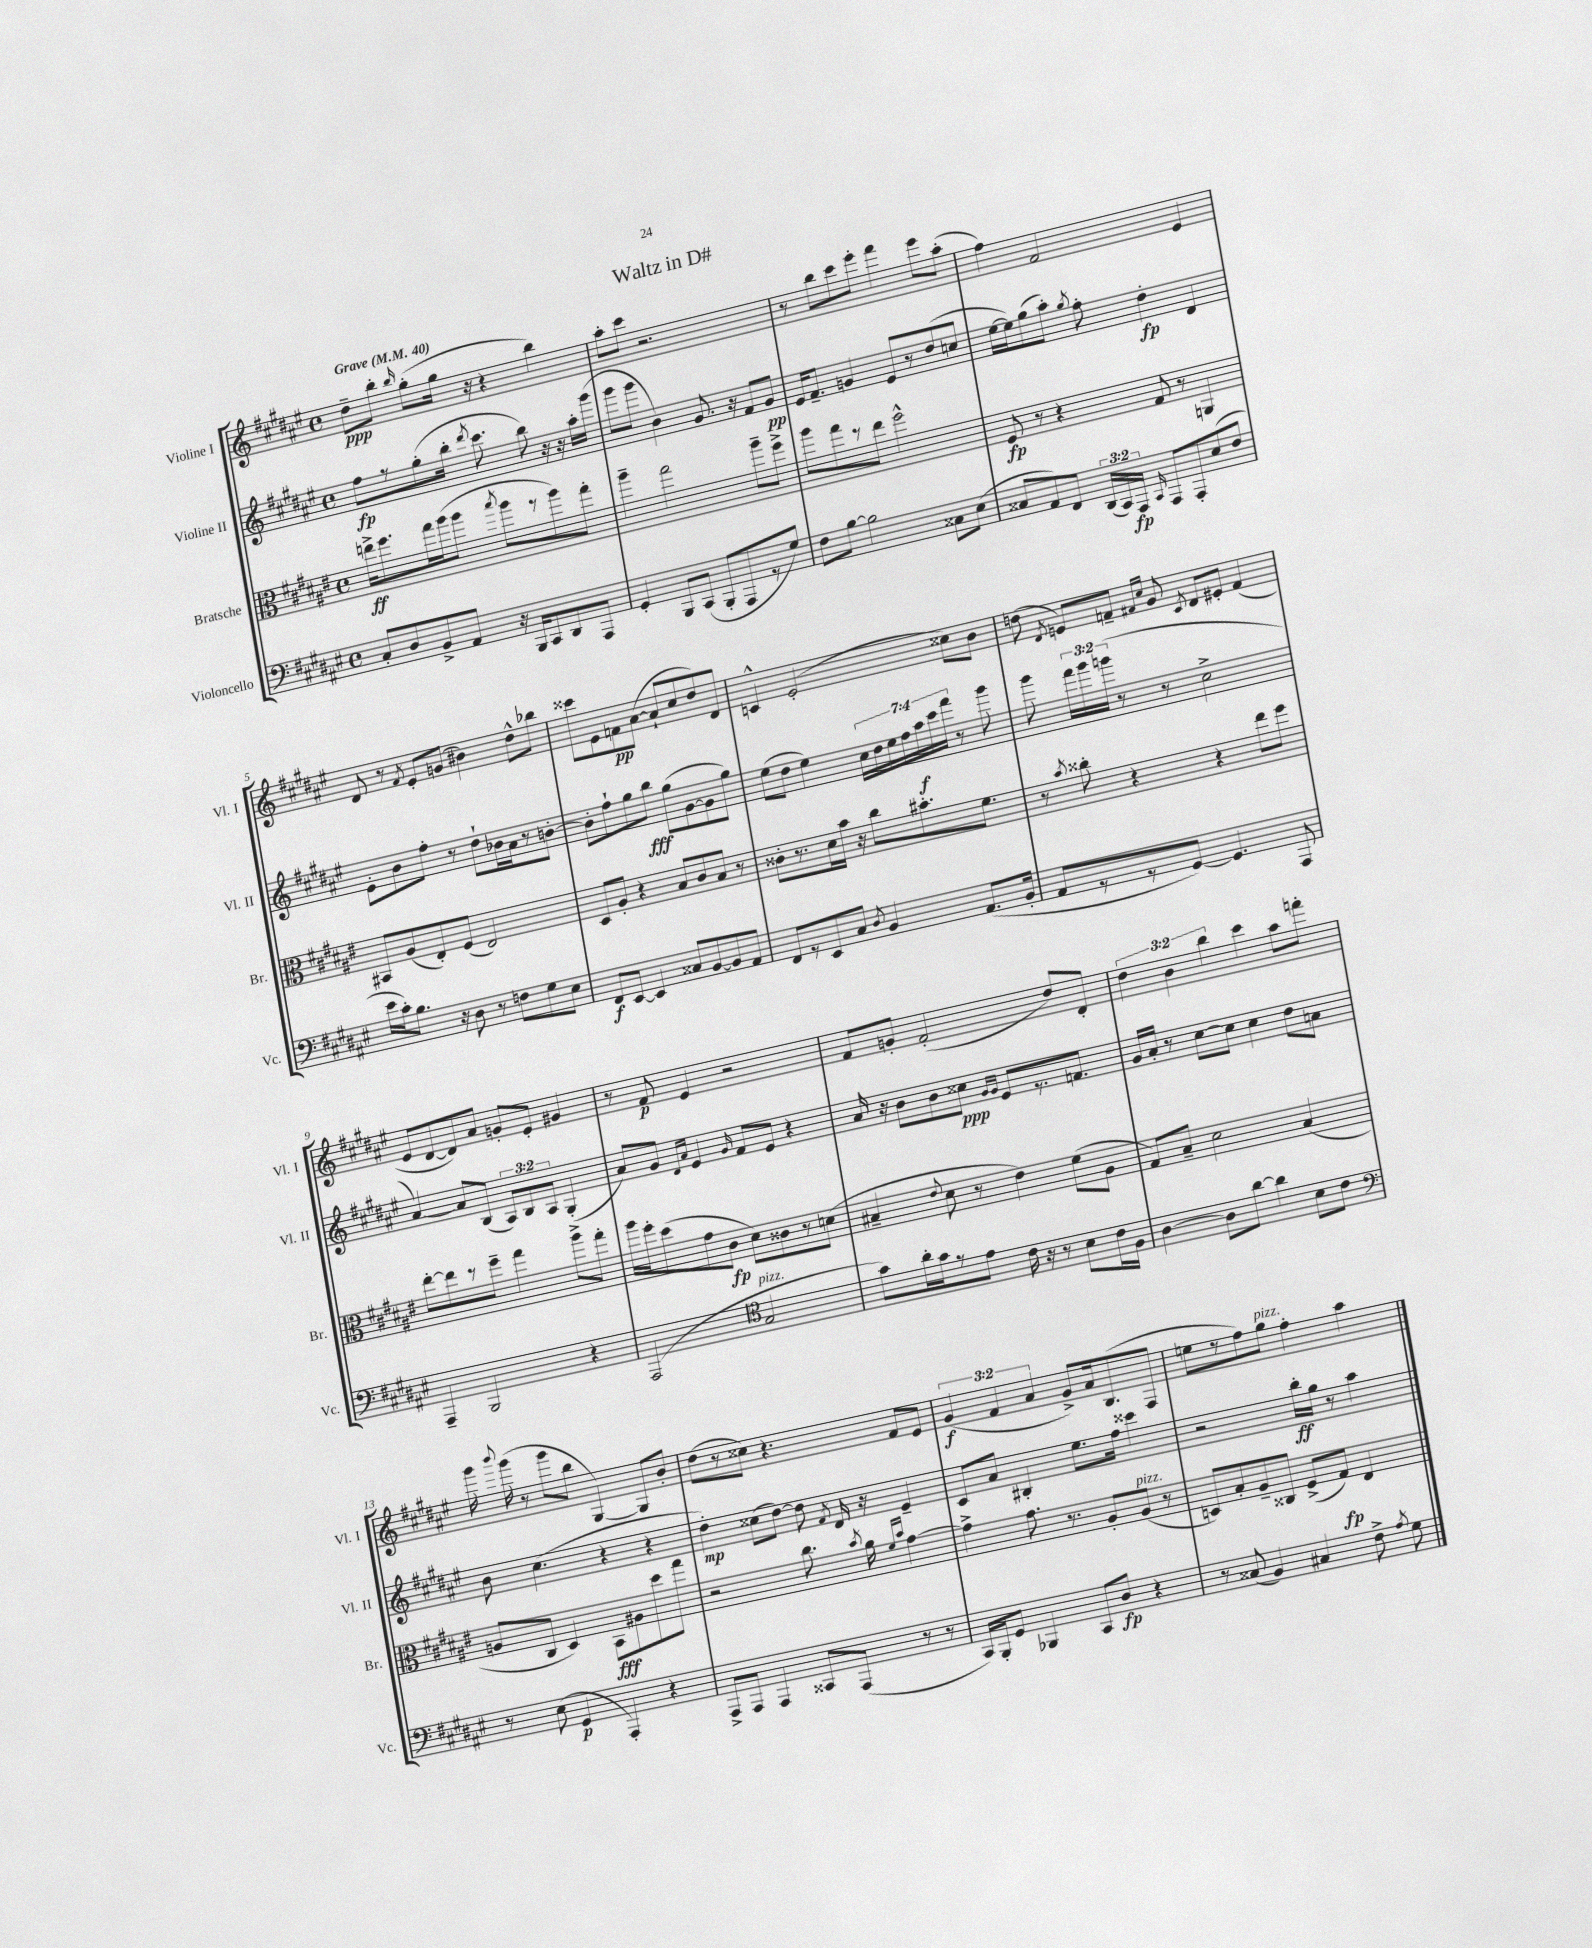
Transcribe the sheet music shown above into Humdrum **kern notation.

**kern	**kern	**kern	**kern
*staff4	*staff3	*staff2	*staff1
*clefF4	*clefC3	*clefG2	*clefG2
*k[f#c#g#d#a#e#]	*k[f#c#g#d#a#e#]	*k[f#c#g#d#a#e#]	*k[f#c#g#d#a#e#]
*M4/4	*M4/4	*M4/4	*M4/4
*met(c)	*met(c)	*met(c)	*met(c)
*MM40	*MM40	*MM40	*MM40
8C#'/L	16ee^\LK	8ff#\L	8dd#~\L
.	8.ff#\	.	.
8D#/	.	8r	8bb'\J
.	.	.	16qqbb/
8BB^/	16gg#\L	(8gg#'\	(8gg#'\L
.	(16aa#\J	.	.
8AA#/J	8aa#\J	16bb'\Jk	16gg#\Jk
.	.	8qddd#/	.
.	.	8.ccc#\	16r
.	8qbb/	.	.
16r	8aa#\L	.	4r
16BBB/LK	.	.	.
8CC#/	8r	8bb\)	.
8DD#/	8aa#\)	16r	4bb\)
.	.	16r	.
8AAA#/J	8gg#'\J	16aa#'\LL	.
.	.	(16ggg#\JJ	.
=	=	=	=
4GG#'/	4aa#~\	8ggg#\L	8aa#'\L
.	.	8ggg#\J	8ccc#\J
8BBB/L	2gg#\	4b\)	2.r
(8CC#/J	.	.	.
8BBB'/L	.	8.g#/	.
8AAA#/	.	.	.
.	.	16r	.
8r	8aa#~\L	8f#/L	.
8G#/J)	8ff#^\J	8g#/J	.
=	=	=	=
8F#\L	8aa#\L	16e#/LK	8r
.	.	8.f#~/J	.
[8B\J	8gg#\	.	8bb\L
2B\]	8r	4g/	8ccc#\
.	8ee#\J	.	8eee#'\J
.	2ff#^^\	8e#/L	4fff#\
.	.	8r	.
8C##\L	.	(8dd#/	8eee#\L
(8E#\J	.	8cc/J	(8aa#'\J
=	=	=	=
8C##/L	8F#/	[16ee#\LL	4ff#\)
.	.	16ee#\]J)	.
8AA#/)	8r	(8gg#\	.
8FF#/J	4r	8aa#'\J)	2f#/
.	.	8qgg#/	.
(24DD#/LL	.	8ff#'\	.
24CC#/)	.	.	.
24AAA#/JJ	.	.	.
16qqCC#/	.	.	.
8AAA#/L	8G#/	4dd#'\	.
8AAA#'/	8r	.	.
(8E#/	4AA/	4d#/	4e#/
8F#/J	.	.	.
=	=	=	=
16e#\LL	8BB#/L	8e#'\L	8d#/
16c#'\J)	.	.	.
8.B\J	(8A#/	8b\	8r
.	.	.	8qf#/
.	8E#'/)	8ff#'\J	8e#'/L
16r	.	.	.
8D#\	(8F#/J	8r	(8g/J
8r	2E#/)	8dd#`\L	4b#\)
8F\L	.	16b-\L	.
.	.	16a#\J	.
8G#\	.	8r	8dd#^^\L
8E#\J	.	[8b'\J	8bb-\J
=	=	=	=
8FF#/L	8D#/L	8b'\]L	8ccc##\L
[8EE#/J	8A#'/J	8ff#`\	8e#\
4EE#/]	4r	8gg#\	8f\
.	.	8bb\J	([8a#\J
8C##/L	8B/L	(8gg#\L	8a#`/]L
[8BB/	8c#/	[8g#\	8cc#/
8BB/]	8B/J	8g#\]	8dd#/)
8AA#/J	8r	8gg#\J)	8d#/J
=	=	=	=
8FF#/L	8c##'\L	(8ee#\L	4c^^/
8r	8.r	8dd#\J	.
8EE#/	.	4ee#\)	(2e#'/
.	16d#\L	.	.
8C#/J	16b\JJ	.	.
.	16r	.	.
8qD#/	.	.	.
4BB/	8cc#\L	28cc#\LL	.
.	.	28dd#\	.
.	.	28ee#\	.
.	.	28ff#\	.
.	8.b#'\	.	.
.	.	28aa#\	.
.	.	28ccc#\	.
.	.	28fff#\JJ	.
(8.AA#/L	.	8r	8cc##\L)
.	8.f#\J	.	.
.	.	8ggg#\	8b\J
16BB'/Jk	.	.	.
=	=	=	=
8AA#/L	8r	8ggg#\	(8dd\
.	8qb/	.	8qd#/
8r	8cc##'\	24fff#\LL	8e/L)
.	.	24ggg#\	.
.	.	(24ggg\JJ	.
8r	4r	8r	8f~/J
.	.	.	16qqf#/LL
.	.	.	16qqcc#/JJ
[8GG#/J)	.	8r	8g#/
.	.	.	8qc#/
4.GG#/]	4r	2cc#^\	8d#/L
.	.	.	8e#'/J
.	8ee#\L	.	(4f#/
8AAA#/	8ff#\J	.	.
=	=	=	=
4AAA#~/	[8ee#'\L	[4a#/)	8e#/L
.	8ee#\]	.	[8d#/
2BBB/	8r	8a#/]L	8d#/])
.	8ff#~\J	(8B/J	8a#/J
.	4gg#\	12A#/L)	8g'/L
.	.	12B/	.
.	.	.	8e#'/J
.	.	12A#/J	.
4r	8aa#^\L	(4G#'/	4g#/
.	8gg#'\J	.	.
=	=	=	=
(2AAA#/	16aa#\LL	8a#/L)	8r
.	16ff#'\J	.	.
.	(8dd#\	8g#/J	8f#/
.	.	16qqd#/LL	.
.	.	16qqa#/JJ	.
.	8g#\	4e#/	4e#/
.	8c#\J	.	.
*clefC4	*	*	*
.	.	16qqg#/	.
2G#/	8d#\L)	8f#/L	2r
.	8c##\	8e#/J	.
.	8r	4r	.
.	(8d\J	.	.
=	=	=	=
8g#\L)	4B#~/	16a#/	8f#/L
.	.	16r	.
16a#'\L	.	8b\L	8g'/J
16g#\J	.	.	.
.	8qqe#/	.	.
8r	8d#\	8b\	(2f#'/
8e#\J	8r	8cc##\J	.
.	.	16qqg#/LL	.
.	.	16qqg#/JJ	.
16c#\	4e#\)	8e#/L	.
16r	.	.	.
8r	.	8.r	.
8B\L	(8f#\L	.	8dd#/L)
.	.	8.f/J	.
16c#\L	8A#\J	.	8d#'/J
16F#\JJ	.	.	.
=	=	=	=
[4A#\	8G#/L)	16g#/LL	6dd#\
.	.	16a#'/JJ	.
.	8B~/J	8r	.
.	.	.	6b\
8A#\]L	2d#\	[8cc#\L	.
.	.	.	6bb\
[8a#\J	.	8cc#\]J	.
4a#\]	.	4cc#\	4ccc#\
8B\L	(4B/	8dd#\L	8aa#\L
8c#\J	.	8a\J	8fff'\J
=	=	=	=
*clefF4	*	*	*
8r	8A/L	8b\	16ggg#\
.	.	.	8qqbbb/
.	.	.	(16ggg#\
(8E#\	8C#/J	(4.cc#\	8r
4GG#/	4D#/)	.	8ggg#\L
.	.	.	8bb\J
4AAA#'/)	8BB\L	4r	[4G#/)
.	8A#\	.	.
4r	8dd#\	4r	8G#/]L
.	8gg#\J	.	8b'/J
=	=	=	=
8AAA#^/L	2r	4dd#'\)	(8dd#\L
8AAA#/J	.	.	8r
4AAA#/	.	(8cc##\L	8cc##\J)
.	.	[8dd#\J)	4.r
8CC##/L	8.cc#\	8dd#\]	.
.	.	8qf#/	.
(8AAA#/J	.	16d#/	.
.	8qb/	.	.
.	16a#\	16r	.
.	16qqf#/LL	.	.
.	16qqb/JJ	.	.
8r	[4g#\	4e#~/	8f#/L
8r	.	.	8e#/J
=	=	=	=
16CC#/LL)	4g#^\]	8c#/L	(6g#/
16BBB'/J	.	.	.
8GG#/J	.	8a#/J	.
.	.	.	6f#/
4BBB-/	8.g#\	4B#'/	.
.	.	.	6a#/
.	8.r	.	.
8CC#/L	.	8.ee#\L	8g#^/L)
8D#/J	8A#'/L	.	16a#/k
.	.	16ff#\Jk	(8.B/
4r	(8A#/J	4ccc##\	.
.	8r	.	8F#/J
=	=	=	=
8r	8D/L)	2r	8ee\L
(8C##/	8B'/	.	8r
4BB/)	8A#~/	.	8ff#\)
.	8C##/J	.	8gg#\J
4C#/	(8F#^/L	16bb'\LL	4ff#'\
.	.	16gg#\JJ	.
.	8G#/J)	8r	.
8F#^\	4E#/	4aa#\	4aa#\
8qA#/	.	.	.
8G#\	.	.	.
==	==	==	==
*-	*-	*-	*-
